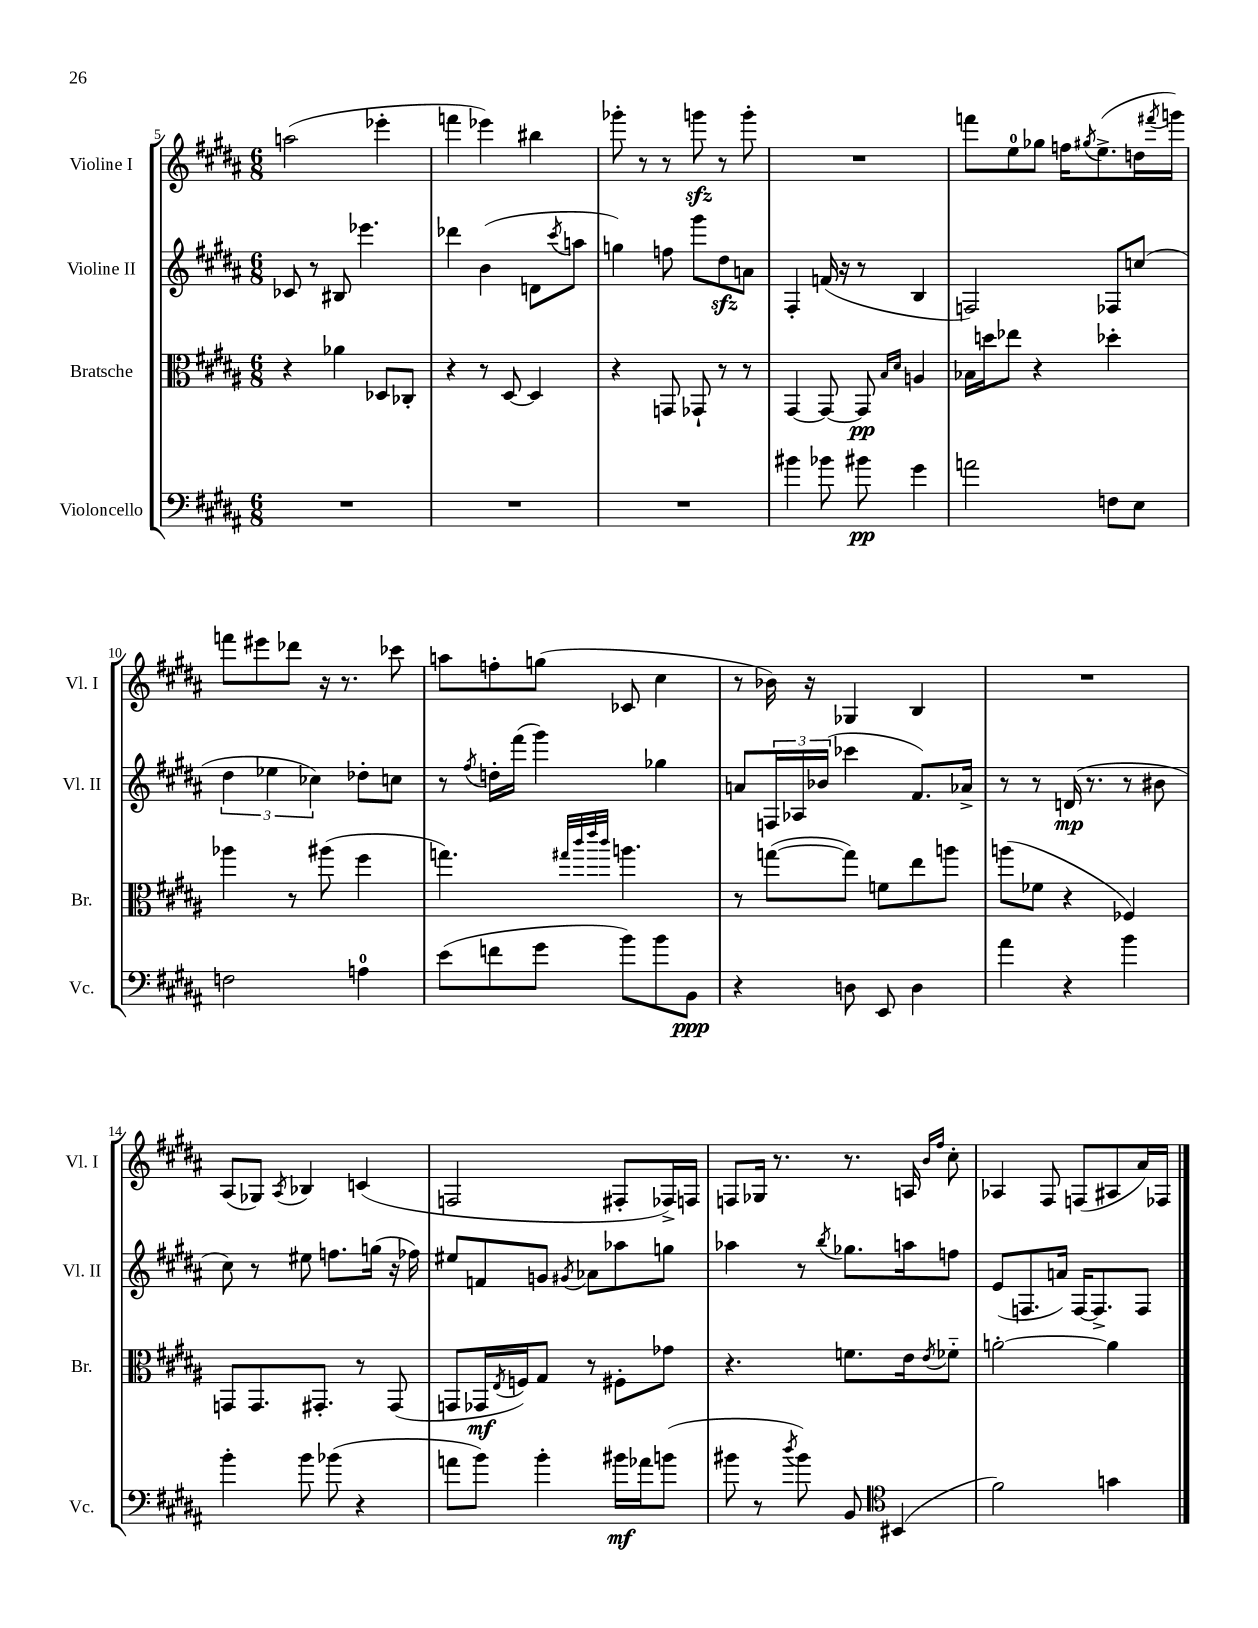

**kern	**dynam	**kern	**dynam	**kern	**dynam	**kern
*part4	*part4	*part3	*part3	*part2	*part2	*part1
*staff4	*staff4	*staff3	*staff3	*staff2	*staff2	*staff1
*I"Violoncello	*	*I"Bratsche	*	*I"Violine II	*	*I"Violine I
*I'Vc.	*	*I'Br.	*	*I'Vl. II	*	*I'Vl. I
*clefF4	*	*clefC3	*	*clefG2	*	*clefG2
*k[f#c#g#d#a#]	*	*k[f#c#g#d#a#]	*	*k[f#c#g#d#a#]	*	*k[f#c#g#d#a#]
*M6/8	*	*M6/8	*	*M6/8	*	*M6/8
=5	=5	=5	=5	=5	=5	=5
2.r	.	4r	.	8c-X/	.	(2aan\
.	.	.	.	8r	.	.
.	.	4a-X\	.	8B#X/	.	.
.	.	.	.	4.eee-X\	.	.
.	.	8D-X/L	.	.	.	4eee-X'\
.	.	8C-X'/J	.	.	.	.
=6	=6	=6	=6	=6	=6	=6
2.r	.	4r	.	4ddd-X\	.	4fffn\
.	.	8r	.	(4b\	.	4eee-X\)
.	.	[8D#/	.	.	.	.
.	.	4D#/]	.	8dn\L	.	4bb#X\
.	.	.	.	8qccc#/	.	.
.	.	.	.	8aan\J	.	.
=7	=7	=7	=7	=7	=7	=7
2.r	.	4r	.	4ggn\)	.	8ggg-X'\
.	.	.	.	.	.	8r
.	.	8GGn/	.	8ffn\	.	8r
.	.	8GG-X`/	.	8ggg#\L	.	8gggnzz\
.	.	8r	.	8dd#zz\	.	8r
.	.	8r	.	8an\J	.	8ggg'\
=8	=8	=8	=8	=8	=8	=8
4b#X\	.	[4GG#/	.	4F#'/	.	2.r
8b-X\	.	8GG#/_	.	(16fn/	.	.
.	.	.	.	16r	.	.
8b#X\	pp	8GG#/]	pp	8r	.	.
.	.	16qqB/LL	.	.	.	.
.	.	16qqd#/JJ	.	.	.	.
4g#\	.	4An/	.	4B/	.	.
=9	=9	=9	=9	=9	=9	=9
2an\	.	16B-X\LL	.	2Fn/)	.	8fffn\L
.	.	16ddn\J	.	.	.	.
.	.	8ee-X\J	.	.	.	8ee\
.	.	4r	.	.	.	8gg-X\J
.	.	.	.	.	.	16ffn\KL
.	.	.	.	.	.	8qgg#X/
.	.	.	.	.	.	(8.ee^\
8Fn\L	.	4dd-X'\	.	8F-X/L	.	.
8E\J	.	.	.	(8ccn/J	.	16ddn\L
.	.	.	.	.	.	8qfff#X/
.	.	.	.	.	.	16gggn\JJ)
!!LO:LB:g=z
=10	=10	=10	=10	=10	=10	=10
2Fn\	.	4aa-X\	.	6dd#\	.	8fffn\L
.	.	.	.	.	.	8eee#X\
.	.	.	.	6ee-X\	.	.
.	.	8r	.	.	.	8ddd-X\J
.	.	.	.	6cc-X\)	.	.
.	.	(8aa#X\	.	.	.	16r
.	.	.	.	.	.	8.r
4An\	.	4ff#\	.	8dd-X'\L	.	.
.	.	.	.	8ccn\J	.	8ccc-X\
=11	=11	=11	=11	=11	=11	=11
(8e\L	.	4.ggn\)	.	8r	.	8aan\L
.	.	.	.	8qff#/	.	.
8fn\	.	.	.	16ddn'\LL	.	8ffn'\
.	.	.	.	(16fff#\JJ	.	.
8g#\J	.	.	.	4ggg#\)	.	(8ggn\J
.	.	32qqgg#X/LLL	.	.	.	.
.	.	32qqccc#/	.	.	.	.
.	.	32qqeee/	.	.	.	.
.	.	32qqccc#/JJJ	.	.	.	.
8b\L)	.	4.aan\	.	.	.	8c-X/
8b\	.	.	.	4gg-X\	.	4cc#\
8BB\J	ppp	.	.	.	.	.
=12	=12	=12	=12	=12	=12	=12
4r	.	8r	.	8an/L	.	8r
.	.	([8ggn\L	.	24Fn/L	.	16b-X\)
.	.	.	.	24A-X/	.	.
.	.	.	.	.	.	16r
.	.	.	.	(24b-X/JJ	.	.
8Dn\	.	8gg\J])	.	4ccc-X\	.	4G-X/
8EE/	.	8fn\L	.	.	.	.
4D\	.	8ee\	.	8.f#/L)	.	4B/
.	.	8aan\J	.	.	.	.
.	.	.	.	16a-X^/Jk	.	.
=13	=13	=13	=13	=13	=13	=13
4a#\	.	(8aan\L	.	8r	.	2.r
.	.	8f-X\J	.	8r	.	.
4r	.	4r	.	(16dn/	mp	.
.	.	.	.	8.r	.	.
4b\	.	4F-X/)	.	8r	.	.
.	.	.	.	8b#X\	.	.
!!LO:LB:g=z
=14	=14	=14	=14	=14	=14	=14
4b'\	.	8GGn/L	.	8cc#\)	.	(8A#/L
.	.	8.GG/	.	8r	.	8G-X/J)
.	.	.	.	.	.	8qA#/
8b\	.	.	.	8ee#X\	.	4B-X/
.	.	8.GG#X'/J	.	.	.	.
(8b-X\	.	.	.	8.ffn\L	.	.
4r	.	8r	.	.	.	(4cn/
.	.	.	.	(16ggn\Jk	.	.
.	.	(8GG#/	.	16r	.	.
.	.	.	.	16ff-X\)	.	.
=15	=15	=15	=15	=15	=15	=15
8an\L	.	8GGn/L	.	8ee#X/L	.	2Fn/
8b\J)	.	16GG-X/L	mf	8fn/	.	.
.	.	8qE/	.	.	.	.
.	.	16Fn/J)	.	.	.	.
4b'\	.	8G#/J	.	8gn/J	.	.
.	.	.	.	8qg#X/	.	.
.	.	8r	.	8a-X\L	.	.
16b#X\LL	mf	8F#X'\L	.	8aa-X\	.	8F#X'/L
16a-X\J	.	.	.	.	.	.
(8bn\J	.	8g-X\J	.	8ggn\J	.	16F-X^/L)
.	.	.	.	.	.	16Fn/JJ
=16	=16	=16	=16	=16	=16	=16
8b#X\	.	4.r	.	4aa-X\	.	8Fn/L
8r	.	.	.	.	.	16G-X/Jk
.	.	.	.	.	.	8.r
8qdd#/	.	.	.	.	.	.
8b#\)	.	.	.	8r	.	.
.	.	.	.	8qbb/	.	.
8BB/	.	8.fn\L	.	8.gg-X\L	.	8.r
*clefC4	*	*	*	*	*	*
(4BB#X/	.	.	.	.	.	.
.	.	16e\k	.	16aan\k	.	16An/
.	.	.	.	.	.	16qqb/LL
.	.	8qe/	.	.	.	16qqff#/JJ
.	.	8f-X\J	.	8ffn\J	.	8cc#'\
=17	=17	=17	=17	=17	=17	=17
2f#\)	.	[2an'\	.	(8e/L	.	4A-X/
.	.	.	.	8.Fn/	.	.
.	.	.	.	.	.	8F#/
.	.	.	.	16an/Jk)	.	.
.	.	.	.	[16F/KL	.	(8Fn/L
.	.	.	.	8.F^/]	.	.
4gn\	.	4a\]	.	.	.	8A#X/
.	.	.	.	8F/J	.	16a#/L)
.	.	.	.	.	.	16F-X/JJ
==	==	==	==	==	==	==
*-	*-	*-	*-	*-	*-	*-
